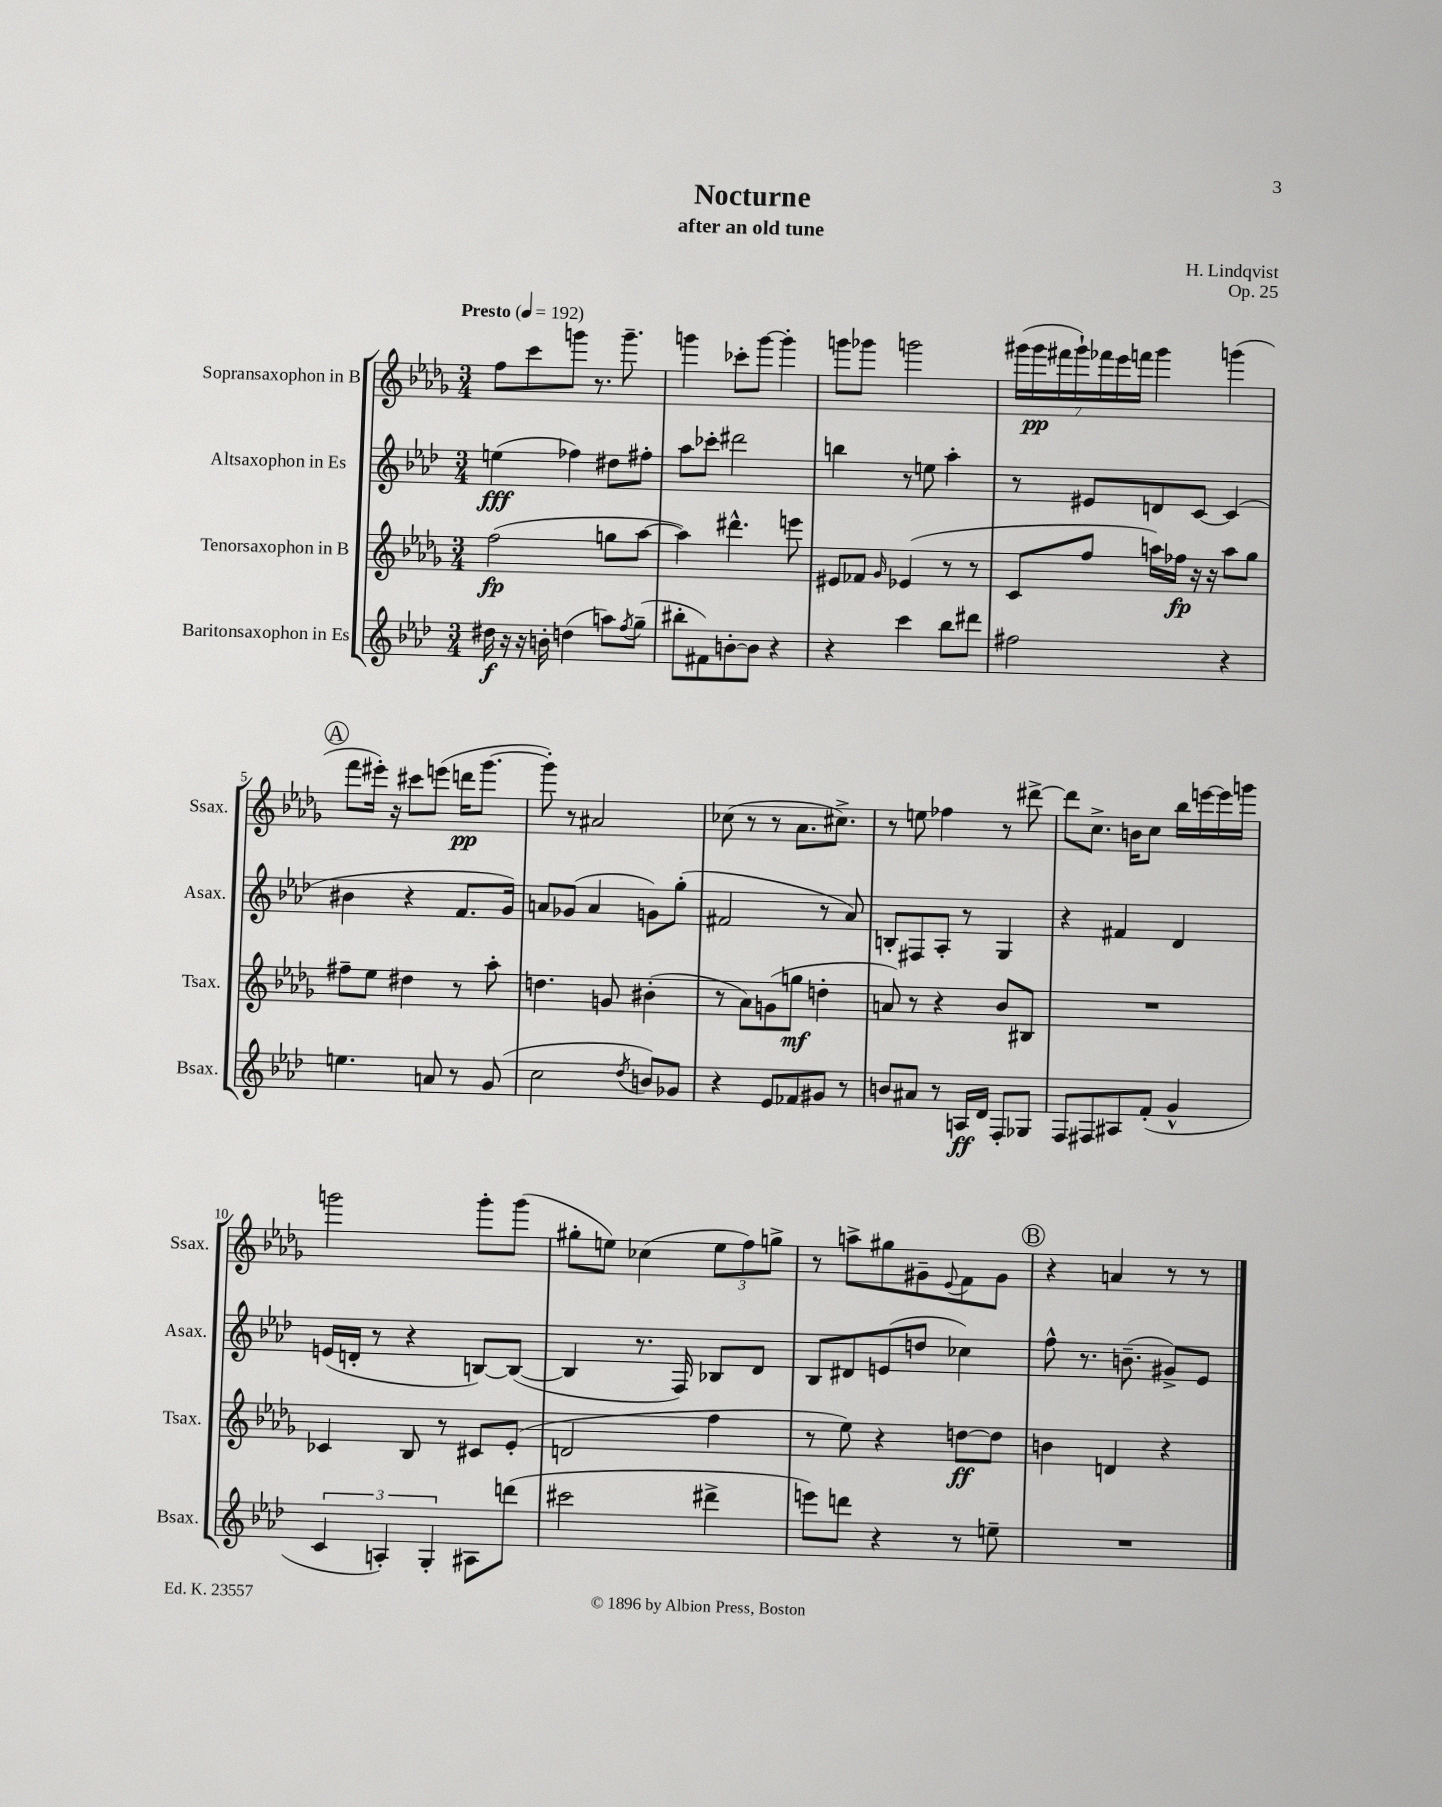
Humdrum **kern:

**kern	**kern	**kern	**kern
*staff4	*staff3	*staff2	*staff1
*clefG2	*clefG2	*clefG2	*clefG2
*k[b-e-a-d-]	*k[b-e-a-d-g-]	*k[b-e-a-d-]	*k[b-e-a-d-g-]
*M3/4	*M3/4	*M3/4	*M3/4
*MM192	*MM192	*MM192	*MM192
16dd#	(2ff	(4ee	8ff
16r	.	.	.
16r	.	.	8ccc
16b'	.	.	.
(4dd	.	4ff-)	8ggg
.	.	.	8.r
8aa)	8gg	8dd#	.
.	.	.	8.ggg~
8qff	.	.	.
(8gg~	[8aa-	8ff#'	.
=	=	=	=
8bb#'	4aa-])	8aa-	4ggg
8f#)	.	8ccc-'	.
[8b'	4.ddd#^^	2ddd#	8ccc-'
8b]	.	.	[8ggg
4r	.	.	4ggg']
.	8eee	.	.
=	=	=	=
4r	8e#	4bb	8ggg
.	8f-	.	8ggg-
.	16qqg-	.	.
4ccc	(4e-	8r	2ggg
.	.	8ee	.
8bb-	8r	4aa-'	.
8ddd#	8r	.	.
=	=	=	=
2ff#	8c	8r	(28ggg#
.	.	.	28ggg#
.	.	.	28fff#
.	.	.	28ggg#`)
.	8ff	8e#	.
.	.	.	28fff-
.	.	.	28eee-
.	.	.	28fff
.	16aa)	8d	4ggg#
.	16ff-	.	.
.	16r	[8c	.
.	16r	.	.
4r	8aa	(4c]	(4ggg
.	8gg-	.	.
=	=	=	=
4.ee	8ff#~	4b#	8fff
.	8ee-	.	16eee#')
.	.	.	16r
.	4dd#	4r	8ccc#
8a	.	.	(8eee
8r	8r	8.f	16ddd
.	.	.	[8.ggg-
(8g	8aa-'	.	.
.	.	16g)	.
=	=	=	=
2cc	4.dd	8a	8ggg-'])
.	.	(8g-	8r
.	.	4a	2a#
.	8g	.	.
8qdd-	.	.	.
8b)	(4b#'	8g)	.
8g-	.	(8gg'	.
=	=	=	=
4r	8r	2f#	(8cc-
.	8a-)	.	8r
8e-	(8g	.	8r
8f-	8gg	.	8.a-
8g#	4dd'	8r	.
.	.	.	8.cc#^)
8r	.	8a-)	.
=	=	=	=
8b	8a)	8B'	8r
8a#	8r	8F#	8ee
8r	4r	8A-'	4ff-
16A	.	8r	.
16d-	.	.	.
8F'	8b-	4G	8r
8G-	8B#	.	[8ddd#^
=	=	=	=
8F	2.r	4r	8ddd#]
8F#	.	.	8.cc^
8A#	.	4f#	.
.	.	.	16b
(8f'	.	.	8cc
4g^^	.	4d-	16bb-
.	.	.	[16eee
.	.	.	16eee]
.	.	.	16ggg
=	=	=	=
6c	4c-	(16e	2ggg
.	.	16d'	.
.	.	8r	.
6A')	.	.	.
.	8B-	4r	.
6G'	.	.	.
.	8r	.	.
8A#	8c#	[8B)	8ggg'
(8ddd	(8e-'	(8B_	(8ggg
=	=	=	=
2ccc#	2d	4B]	8gg#'
.	.	.	8ee)
.	.	8.r	(4cc-
.	.	16F)	.
4ddd#^	4ff	8B-	12ee
.	.	.	12ff)
.	.	8d-	.
.	.	.	12gg^
=	=	=	=
8eee)	8r	8B-	8r
8ddd	8ee-)	8d#	8aa^
4r	4r	(8e	8gg#
.	.	8dd	8g#~
.	.	.	8qqe-
8r	[8dd	4cc-)	8f
8ee~	8dd]	.	8g#
=	=	=	=
2.r	4b	8ff^^	4r
.	.	8.r	.
.	4d	.	4a
.	.	(8.b~	.
.	4r	8g#^)	8r
.	.	8e-	8r
==	==	==	==
*-	*-	*-	*-
